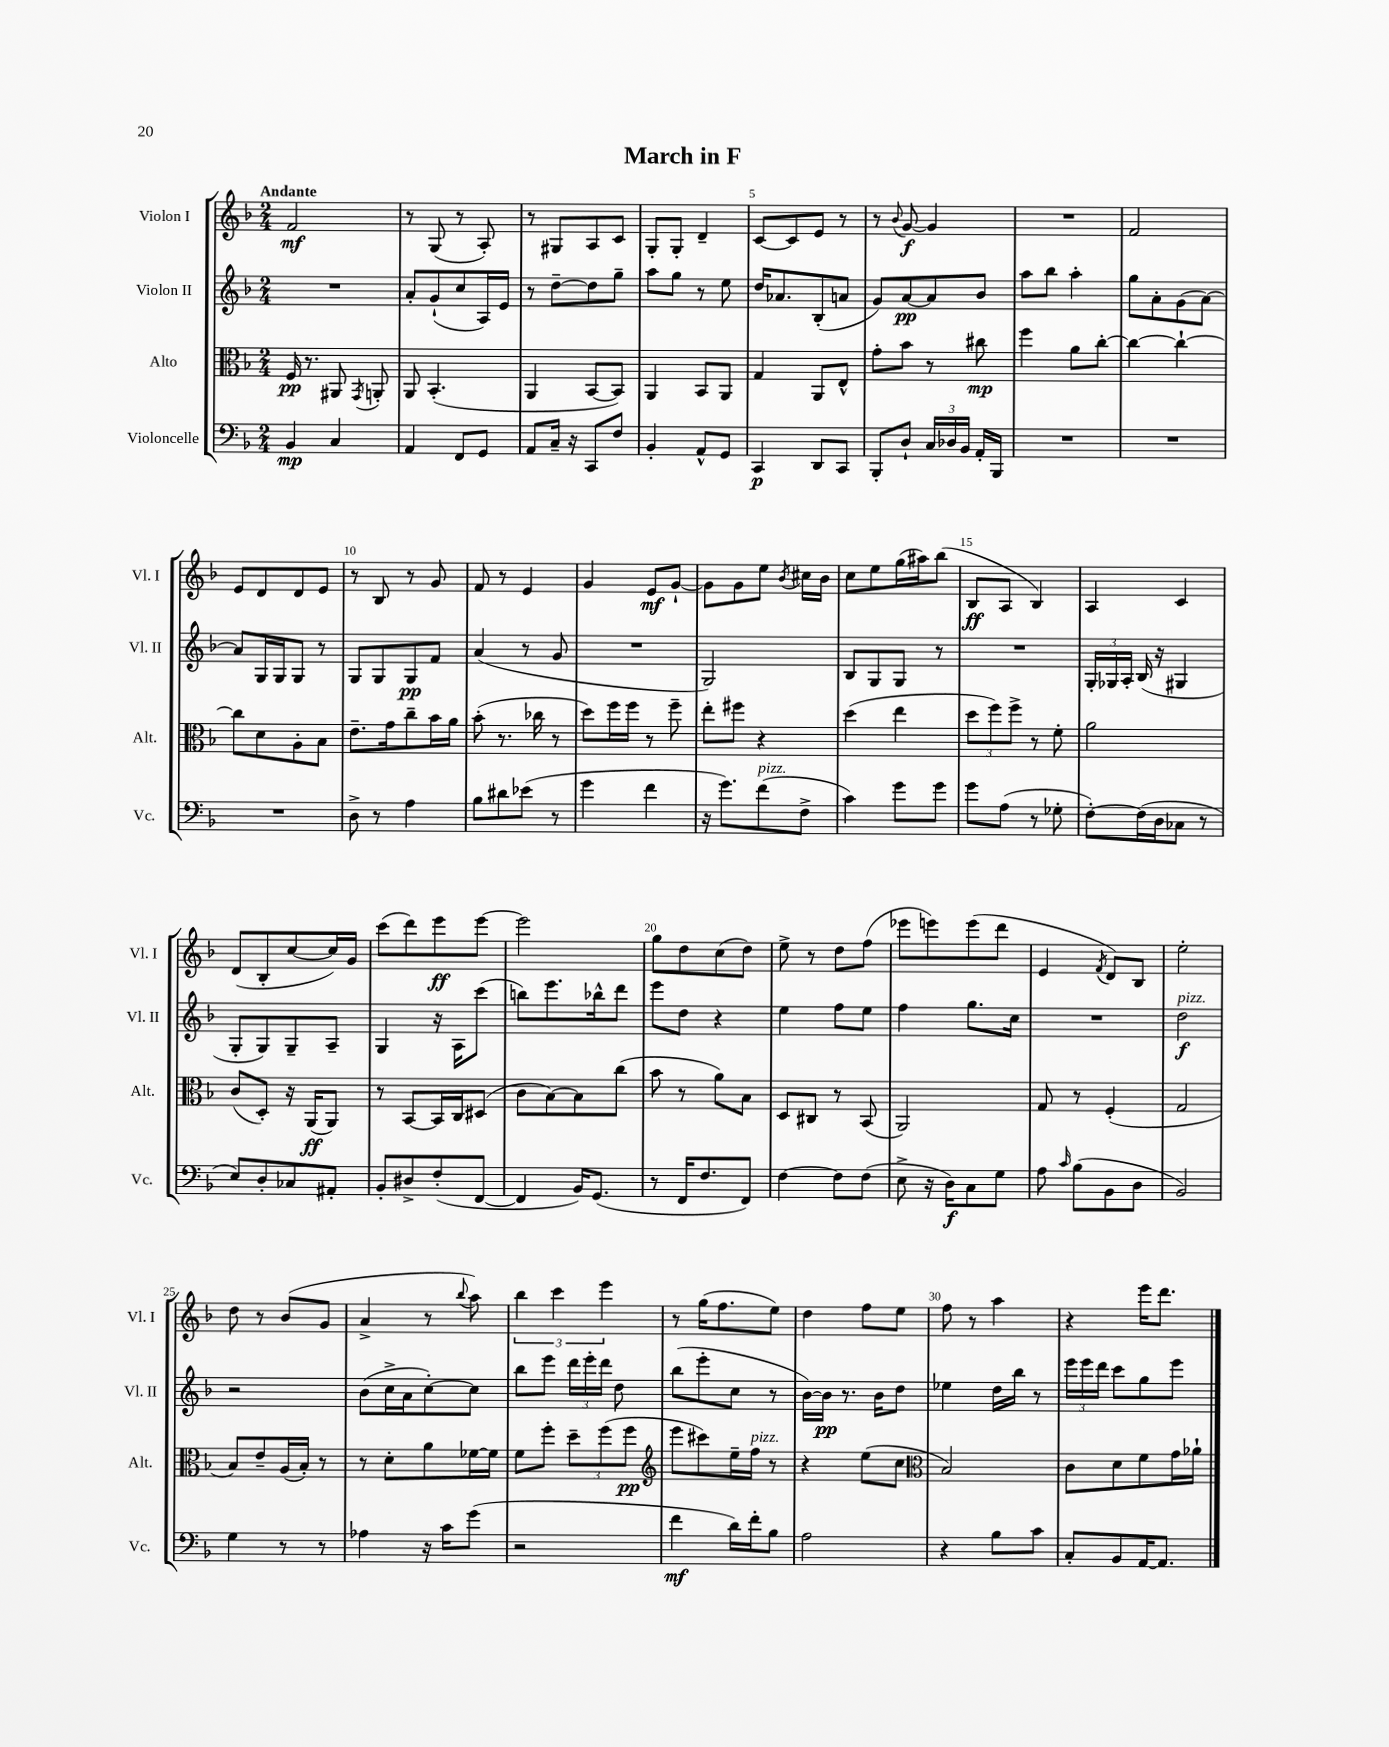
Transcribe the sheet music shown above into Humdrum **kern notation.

**kern	**kern	**kern	**kern
*staff4	*staff3	*staff2	*staff1
*clefF4	*clefC3	*clefG2	*clefG2
*k[b-]	*k[b-]	*k[b-]	*k[b-]
*M2/4	*M2/4	*M2/4	*M2/4
4BB-	16F	2r	2f
.	8.r	.	.
4C	8AA#	.	.
.	8qGG	.	.
.	8AA'	.	.
=	=	=	=
4AA	8AA	8a'	8r
.	(4.BB-'	(8g`	(8G
8FF	.	8cc	8r
8GG	.	16A)	8A')
.	.	16e	.
=	=	=	=
8AA	4AA	8r	8r
16C~	.	[8dd~	8G#
16r	.	.	.
8CC	[8BB-	8dd]	8A
8F	8BB-])	8gg~	8c
=	=	=	=
4BB-'	4AA	8aa	8G'
.	.	8gg	8G'
8AA^^	8BB-	8r	4d~
8GG	8AA	8ee	.
=	=	=	=
4CC	4G	16dd	[8c
.	.	8.a-	.
.	.	.	8c]
8DD	8AA	(8B-'	8e
8CC	8E^^	8a	8r
=	=	=	=
8BBB-'	8g'	8g)	8r
.	.	.	8qqb-
8D`	8b-	[8a	[8g
24C	8r	8a]	4g]
24D-	.	.	.
24BB-	.	.	.
16AA'	8cc#	8b-	.
16BBB-	.	.	.
=	=	=	=
2r	4ff	8aa	2r
.	.	8bb-	.
.	8a	4aa'	.
.	[8cc'	.	.
=	=	=	=
2r	4cc_	8gg	2f
.	.	8a'	.
.	4cc`_	(8g	.
.	.	[8a)	.
=	=	=	=
2r	8cc]	8a]	8e
.	8d	16G	8d
.	.	16G	.
.	8A'	8G	8d
.	8B-	8r	8e
=	=	=	=
8D^	8.e~	8G	8r
8r	.	8G	8B-
.	16g	.	.
4A	8cc~	8G	8r
.	16b-	8f	8g
.	16a	.	.
=	=	=	=
8B-	(8b-'	(4a	8f
8d#	8.r	.	8r
(8e-	.	8r	4e
.	16cc-	.	.
8r	8r	8g	.
=	=	=	=
4g	8dd)	2r	4g
.	16ff	.	.
.	16ff	.	.
4f	8r	.	8e
.	8ff~	.	[8g`
=	=	=	=
16r	8ee'	2G)	8g]
8.g)	.	.	.
.	8ff#	.	8g
(8f	4r	.	8ee
.	.	.	8qb-
8F^	.	.	16cc#
.	.	.	16b-
=	=	=	=
4c)	(4dd	8B-	8cc
.	.	8G	8ee
8g	4ee	8G	(16gg
.	.	.	16aa#)
8g	.	8r	(8bb-
=	=	=	=
8g	12dd	2r	8B-
.	12ff)	.	.
(8A	.	.	8A
.	12ff^	.	.
8r	8r	.	4B-)
8G-'	8f'	.	.
=	=	=	=
[8F')	2a	24G'	4A
.	.	24G-	.
.	.	24A'	.
(16F]	.	(16B-	.
16D	.	16r	.
8C-	.	4G#	4c
8r	.	.	.
=	=	=	=
8E)	(8c	8G'	(8d
8D'	8D')	8G)	8B-'
8C-	16r	8G~	[8cc
.	(16AA	.	.
8AA#'	8AA)	8A~	16cc])
.	.	.	16g
=	=	=	=
8BB-'	8r	4G	(8ccc
8D#^	[8BB-	.	8ddd)
(8F'	16BB-]	16r	8eee
.	16C	16A	.
[8FF	(8D#	(8ccc	[8eee
=	=	=	=
4FF]	8c	8bb)	2eee]
.	[8B-)	8.eee	.
16BB-)	8B-]	.	.
(8.GG	.	16bb-^^	.
.	(8cc	8ddd	.
=	=	=	=
8r	8b-	8eee	8gg
16FF	8r	8dd	8dd
8.F	.	.	.
.	8a)	4r	(8cc
8FF)	8B-	.	8dd)
=	=	=	=
[4F	8D	4ee	8ee^
.	8C#	.	8r
8F]	8r	8ff	8dd
(8F	(8BB-	8ee	(8ff
=	=	=	=
8E^	2AA)	4ff	8eee-
16r	.	.	8eee)
16D)	.	.	.
8C	.	8.gg	(8eee
8G	.	.	8ddd
.	.	16cc	.
=	=	=	=
8A	8G	2r	4e
16qqc	.	.	.
(8B-	8r	.	.
.	.	.	8qf
8BB-	(4F'	.	8d)
8D	.	.	8B-
=	=	=	=
2BB-)	2G	2dd	2ee'
=	=	=	=
4G	8B-)	2r	8dd
.	8e~	.	8r
8r	(16A	.	(8b-
.	16B-')	.	.
8r	8r	.	8g
=	=	=	=
4A-	8r	(8b-	4a^
.	8d'	16cc^	.
.	.	16a	.
16r	8a	[8cc')	8r
16c	.	.	.
.	.	.	8qqbb-
(8g	[16f-	8cc]	8aa)
.	16f-]	.	.
=	=	=	=
2r	8f	8bb-	6bb-
.	8ff'	8eee	.
.	.	.	6ccc
.	12dd~	24ddd	.
.	.	24eee'	.
.	(12ff	24ddd	6eee
.	.	8dd	.
.	12ff	.	.
=	=	=	=
*	*clefG2	*	*
4f	8eee	(8bb-	8r
.	8ccc#)	8eee'	(16gg
.	.	.	8.ff
16d)	16ee~	8cc	.
16f'	16ff	.	.
8B-	8r	8r	8ee)
=	=	=	=
2A	4r	[16b-)	4dd
.	.	16b-]	.
.	.	8.r	.
.	(8ee	.	8ff
.	.	16b-	.
.	8cc	8dd	8ee
=	=	=	=
*	*clefC3	*	*
4r	2B-)	4ee-	8ff
.	.	.	8r
8B-	.	16dd	4aa
.	.	16bb-	.
8c	.	8r	.
=	=	=	=
8C'	8c	24eee	4r
.	.	24eee	.
.	.	24ddd	.
8BB-	8d	8ccc	.
[16AA	8f	8gg	16eee
8.AA]	.	.	8.ddd
.	16g	8eee	.
.	16a-`	.	.
==	==	==	==
*-	*-	*-	*-
